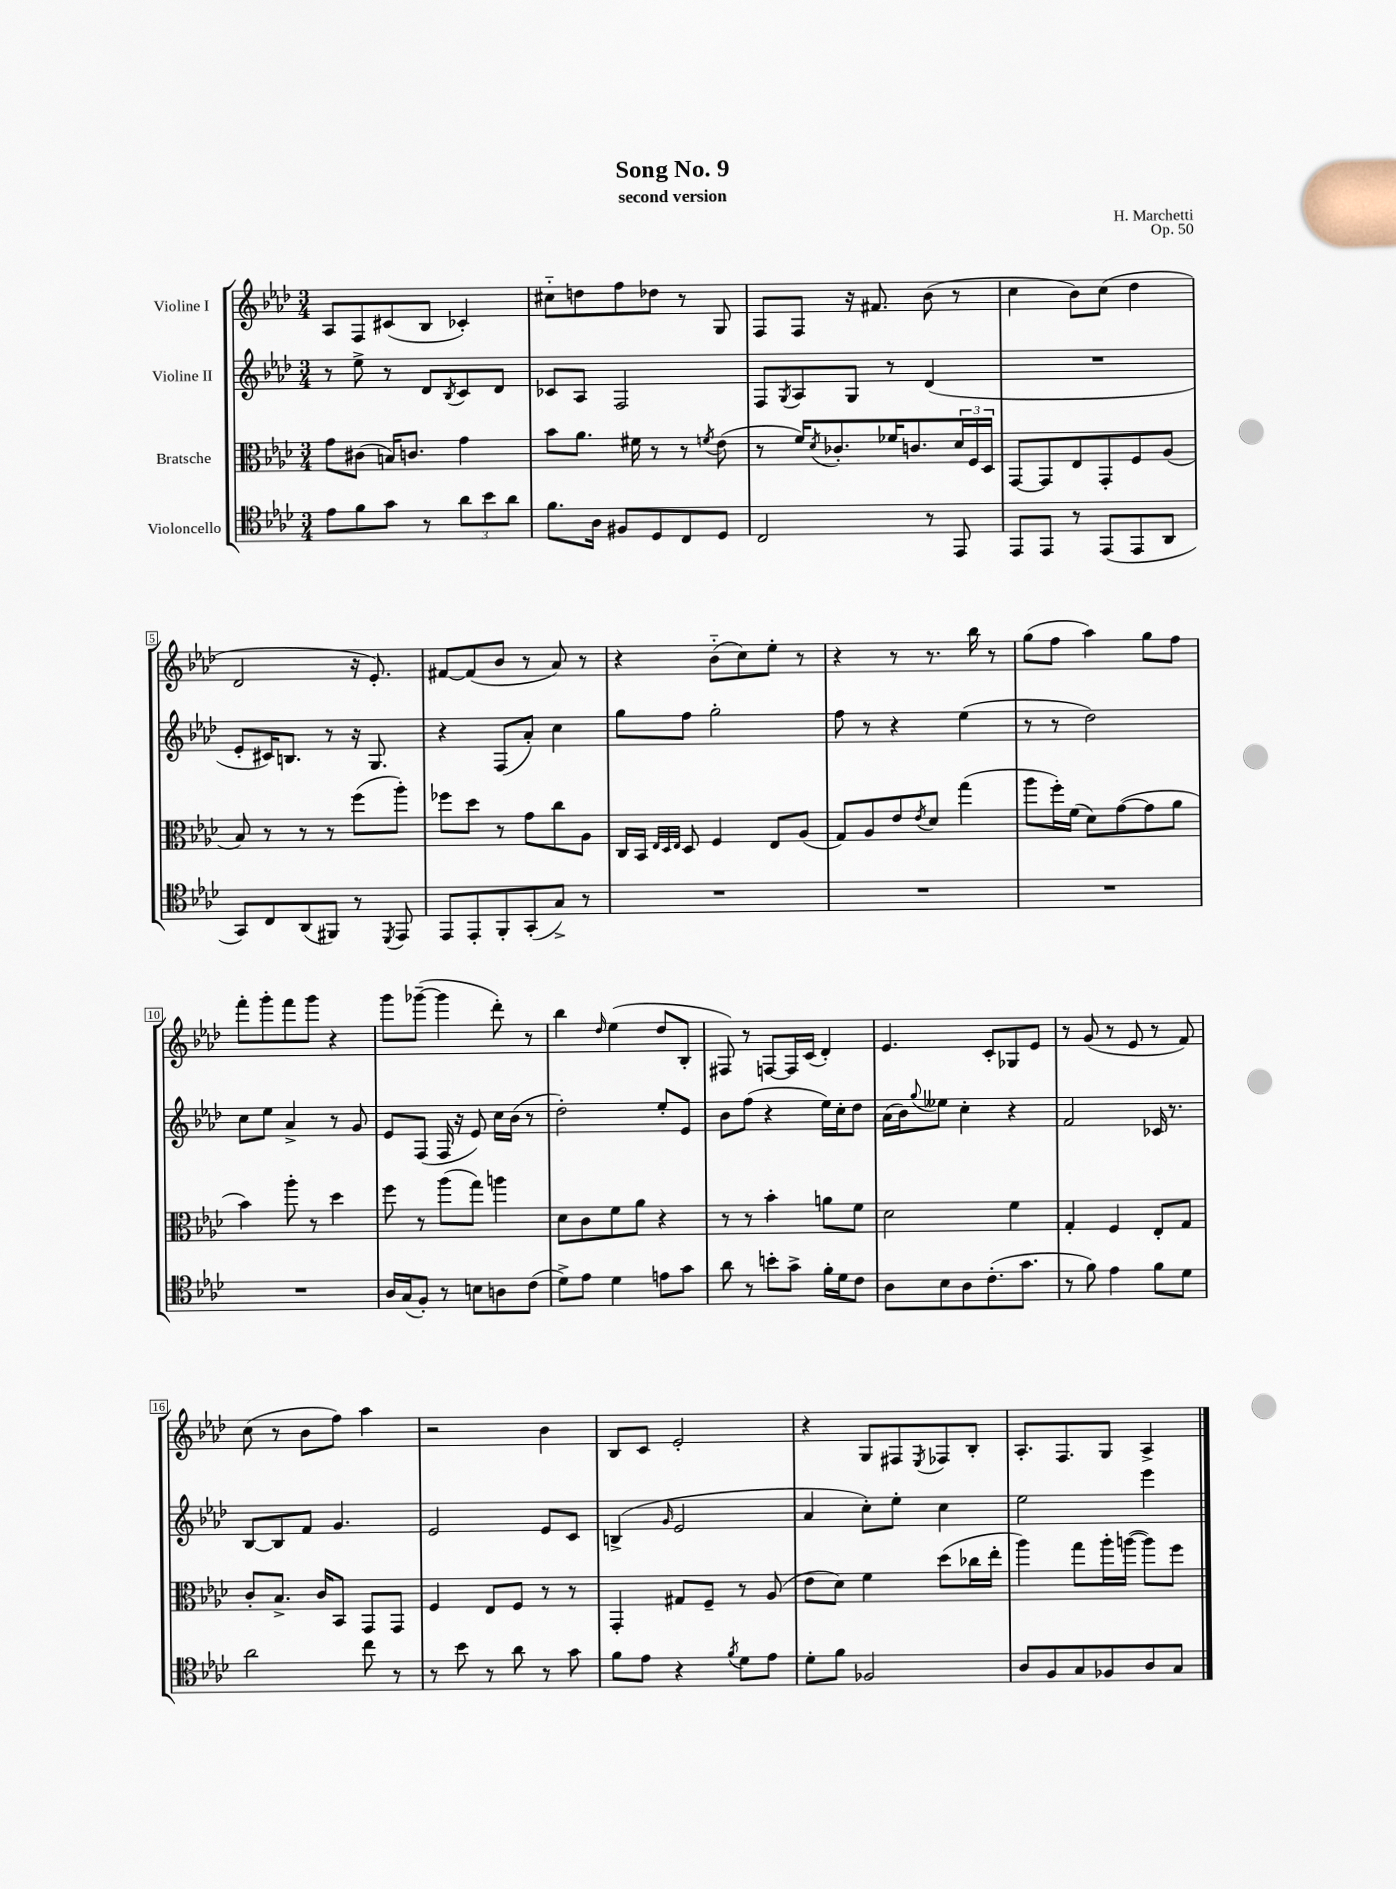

**kern	**kern	**kern	**kern
*part4	*part3	*part2	*part1
*staff4	*staff3	*staff2	*staff1
*I"Violoncello	*I"Bratsche	*I"Violine II	*I"Violine I
*clefC4	*clefC3	*clefG2	*clefG2
*k[b-e-a-d-]	*k[b-e-a-d-]	*k[b-e-a-d-]	*k[b-e-a-d-]
*M3/4	*M3/4	*M3/4	*M3/4
=1	=1	=1	=1
8e-\L	8g\L	8r	8A-/L
8f\	(8c#X\J	8ee-^\	8F/
8g\J	16Bn/KL)	8r	(8c#X/
.	8.cn/J	.	.
8r	.	8d-/L	8B-/J
.	.	8qB-/	.
12a-\L	4g\	8c/	4c-X'/)
12b-\	.	.	.
.	.	8d-/J	.
12a-\J	.	.	.
=2	=2	=2	=2
8.f\L	8b-\L	8c-X/L	8cc#X\L
.	8.a-\J	8A-/J	8ddn\
16A-\Jk	.	.	.
8F#X/L	.	2F/	8ff\
.	16f#X\	.	.
8D-/	8r	.	8dd-X\J
8C/	8r	.	8r
.	8qfn/	.	.
8D-/J	(8e-\	.	8G/
=3	=3	=3	=3
2C/	8r	8F/L	8F/L
.	.	8qG/	.
.	16f/KL)	8A-/	8F/J
.	8qd-/	.	.
.	8.c-X'/	.	.
.	.	8G/J	16r
.	.	.	8.f#X/
.	16f-X/K	8r	.
.	8.cn/	.	.
8r	.	(4d-/	(8b-\
8EE-/	24d-/L	.	8r
.	24F/	.	.
.	24D-/JJ	.	.
=4	=4	=4	=4
8EE-/L	[8GG/L	2.r	4cc\
8EE-/J	8GG/]	.	.
8r	8E-/	.	8b-\L)
(8EE-/L	8GG'/	.	(8cc\J
8EE-/	8F/	.	4dd-\
8AA-/J	(8A-/J	.	.
!!LO:LB:g=z
=5	=5	=5	=5
8GG/L)	8B-/)	8e-'/L	2d-/
8C/	8r	16c#X/K)	.
.	.	8.Bn/J	.
(8AA-/	8r	.	.
8FF#X/J)	8r	8r	.
8r	(8ff\L	16r	16r
.	.	8.G/	8.e-'/)
8qDD-/	.	.	.
8EE-/	8aa-'\J)	.	.
=6	=6	=6	=6
8EE-/L	8ff-X\L	4r	[8f#X/L
8EE-'/	8dd-\J	.	(8f#/]
8FF'/	8r	(8F/L	8b-/J
(8GG'/	8g\L	8a-'/J)	8r
8G^/J)	8cc\	4cc\	8a-/)
8r	8A-\J	.	8r
=7	=7	=7	=7
2.r	16C/LL	8gg\L	4r
.	16BB-/JJ	.	.
.	32qqE-/LLL	.	.
.	32qqD-/	.	.
.	32qqE-/JJJ	.	.
.	8D-/	8ff\J	.
.	4F/	2gg'\	(8b-\L
.	.	.	8cc\)
.	8E-/L	.	8ee-'\J
.	(8A-/J	.	8r
=8	=8	=8	=8
2.r	8G/L)	8ff\	4r
.	8A-/	8r	.
.	8e-/	4r	8r
.	8qe-/	.	.
.	8d-/J	.	8.r
.	(4gg\	(4ee-\	.
.	.	.	16bb-\
.	.	.	8r
=9	=9	=9	=9
2.r	8aa-\L	8r	(8gg\L
.	16ff'\L)	8r	8ff\J
.	(16f\JJ	.	.
.	8d-\L)	2dd-\)	4aa-\)
.	([8g\	.	.
.	8g\]	.	8gg\L
.	8a-\J	.	8ff\J
!!LO:LB:g=z
=10	=10	=10	=10
2.r	4b-\)	8cc\L	8fff'\L
.	.	8ee-\J	8ggg'\
.	8aa-'\	4a-^/	8fff\
.	8r	.	8ggg\J
.	4dd-\	8r	4r
.	.	8g/	.
=11	=11	=11	=11
16A-/LL	8ff\	8e-/L	8ggg\L
(16G/J	.	.	.
8F'/J)	8r	(8F/J	([8ggg-X~\J
8r	(8aa-\L	16F/	4ggg-\]
.	.	16r	.
8Bn\L	8gg\J)	8e-/)	.
8An\	4aan\	16cc\LL	8ddd-'\)
.	.	(16b-\JJ	.
(8c\J	.	8r	8r
=12	=12	=12	=12
8d-^\L)	8d-\L	2dd-'\)	4bb-\
8e-\J	8c\	.	.
.	.	.	16qqdd-/
4d-\	8f\	.	(4ee-\
.	8a-\J	.	.
8en\L	4r	8ee-'/L	8dd-/L
8g\J	.	8e-/J	8B-'/J
=13	=13	=13	=13
8a-\	8r	8b-\L	8F#X/)
8r	8r	(8ff\J	8r
8bn'\L	4b-'\	4r	[8Fn/L
8g^\J	.	.	16F/L]
.	.	.	(16c/JJ
16f'\LL	8an\L	16ee-\LL)	4d-'/)
16d-\J	.	16cc'\J	.
8c\J	8f\J	8dd-\J	.
=14	=14	=14	=14
8A-\L	2d-\	(16a-\LL	4.e-/
.	.	16b-\J)	.
.	.	8qqgg/	.
8B-\	.	8ee--X\J	.
8A-\	.	4cc'\	.
(8.c'\	.	.	8c'/L
.	4f\	4r	8G-X/
8.g\J	.	.	.
.	.	.	8e-/J
=15	=15	=15	=15
8r	4G'/	2f/	8r
8f\)	.	.	(8g/
4e-\	4F/	.	8r
.	.	.	8e-/
8f\L	8E-'/L	16c-X/	8r
.	.	8.r	.
8d-\J	8G/J	.	8f/)
!!LO:LB:g=z
=16	=16	=16	=16
2a-\	8c'/L	[8B-/L	(8cc\
.	8.B-^/J	8B-/]	8r
.	.	8f/J	8b-\L
.	16c/KL	.	.
.	8BB-/J	4.g/	8ff\J)
8cc\	8GG/L	.	4aa-\
8r	8GG/J	.	.
=17	=17	=17	=17
8r	4F/	2e-/	2r
8b-\	.	.	.
8r	8E-/L	.	.
8a-\	8F/J	.	.
8r	8r	8e-/L	4b-\
8g\	8r	8c/J	.
=18	=18	=18	=18
8f\L	4GG'/	(4Bn^/	8B-/L
8e-\J	.	.	8c/J
.	.	16qqg/	.
4r	8G#X/L	2e-/	2e-'/
.	8F~/J	.	.
8qf/	.	.	.
8d-\L	8r	.	.
8e-\J	(8A-/	.	.
=19	=19	=19	=19
8d-'\L	8e-\L	4a-/	4r
8f\J	8d-\J)	.	.
2F-X/	4f\	8cc'\L)	8G/L
.	.	8ee-'\J	8F#X/
.	.	.	8qE-/
.	(8dd-\L	4cc\	8F-X/
.	16cc-X\L	.	8B-'/J
.	16ee-'\JJ	.	.
=20	=20	=20	=20
8A-/L	4aa-\)	2ee-\	8.A-'/L
8F/	.	.	.
.	.	.	8.F/
8G/	8gg\L	.	.
8F-X/	16aa-'\L	.	8G/J
.	([16aan\JJ	.	.
8A-/	8aa\L])	4eee-\	4A-^/
8G/J	8ff\J	.	.
==	==	==	==
*-	*-	*-	*-
